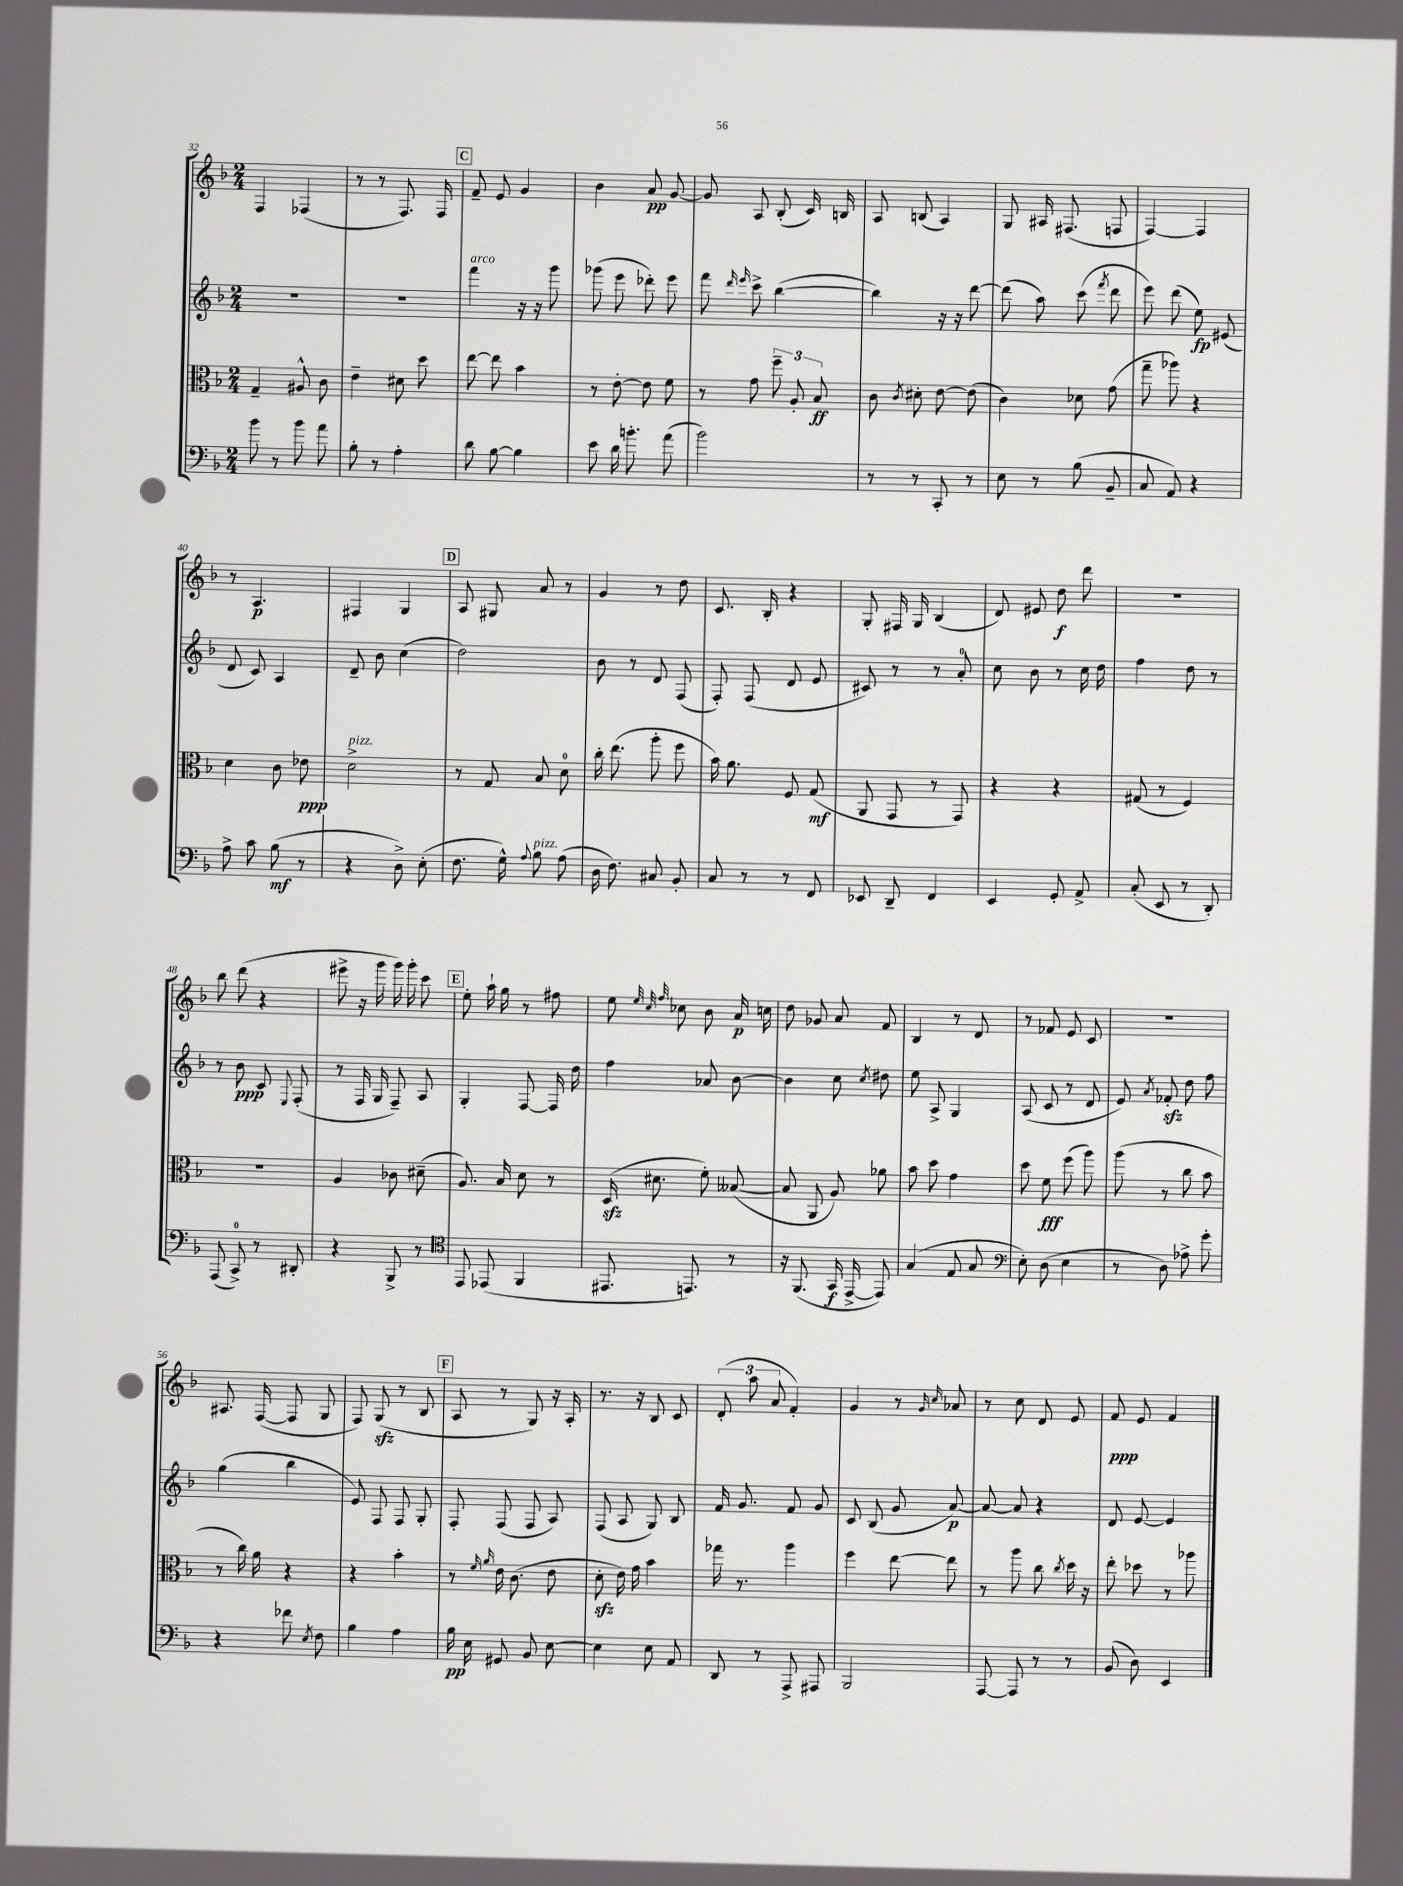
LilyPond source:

<<
\new StaffGroup <<
\new Staff = "s0" {
    \clef treble \key f \major \numericTimeSignature \time 2/4
    \autoBeamOff f4 fes4( |
    r8 r8 f8.) f16 |
    \mark \markup { \box "C" } f'8-- e'8 g'4 |
    bes'4 a'8\pp g'8~ |
    g'8 a8 bes8-.( c'16) b16 |
    a8 b8( a4) |
    g8 ais16 fis8.( f8 |
    f4~) f4 |
    r8 a4.\p |
    fis4 g4 |
    \mark \markup { \box "D" } a8 gis8 a'8 r8 |
    g'4 r8 d''8 |
    c'8. bes16-. r4 |
    g8-. fis16 g16 bes4( |
    d'8) eis'8 d''8\f d'''8 |
    R2 |
    bes''8 d'''8( r4 |
    eis'''8-> r16 g'''16 g'''16) g'''16-. c'''8 |
    \mark \markup { \box "E" } e''8-. a''16-! g''16 r8 fis''8 |
    e''8 \grace { e''32 c''32 f''32 } ces''8 bes'8 a'16\p c''16 |
    d''8 ges'8 a'8 f'8 |
    bes4 r8 d'8 |
    r8 fes'8 e'8 c'8 |
    R2 |
    ais8. f16~( f8 g8 |
    f8) g8\sfz( r8 bes8 |
    \mark \markup { \box "F" } a8 r8 g8) r16 a16-. |
    r8. r16 bes8 c'8 |
    \tuplet 3/2 { d'8-.( a''8 a'8 } f'4-.) |
    g'4 r8 \grace { g'16 c''16 } aes'8 |
    r8 c''8 d'8 e'8 |
    f'8\ppp e'8 f'4 \bar "|." |
}
\new Staff = "s1" {
    \clef treble \key f \major \numericTimeSignature \time 2/4
    \autoBeamOff R2 |
    R2 |
    \mark \markup { \box "C" } f'''4^\markup { \italic "arco" } r16 r16 g'''8 |
    ges'''8( e'''8 des'''8-.) e'''8 |
    f'''8 \grace { d'''16 e'''16 } c'''8-> bes''4~( |
    bes''4) r16 r16 d'''8~ |
    d'''8( a''8) c'''8( \acciaccatura { f'''8 } d'''8 |
    e'''8) d'''8( e''8\fp) eis'8( |
    d'8 c'8) a4 |
    d'8-- bes'8 c''4( |
    \mark \markup { \box "D" } d''2) |
    bes'8 r8 d'8 f8( |
    f8-.) f8( d'8 e'8 |
    cis'8) r8 r8 a'8-0-. |
    c''8 bes'8 r8 c''16 d''16 |
    f''4 d''8 r8 |
    r8 bes'8\ppp c'8 \appoggiatura { e8 } f8-.( |
    r8 f16 g16 f8--) a8 |
    \mark \markup { \box "E" } g4-. f8~ f16 d''16 |
    f''4 aes'8 bes'8~ |
    bes'4 c''8 \acciaccatura { c''8 } dis''8 |
    e''8 a8-> g4 |
    a8( c'8 r8 d'8 |
    e'8) \acciaccatura { a'8 } fes'8-.\sfz d''8 f''8 |
    g''4( bes''4 |
    e'8) f8 f8 g8-. |
    \mark \markup { \box "F" } f8-. f8( f8 a8) |
    f8( a8 g8) bes8 |
    f'16 g'8. f'8 g'8 |
    c'8 bes8( g'8 a'8~\p) |
    a'8~ a'8 r4 |
    d'8 e'8~ e'4 \bar "|." |
}
\new Staff = "s2" {
    \clef alto \key f \major \numericTimeSignature \time 2/4
    \autoBeamOff g4-- ais8-^ c'8 |
    e'4-- dis'8 d''8 |
    \mark \markup { \box "C" } e''8~ e''8 bes'4 |
    r8 e'8~-. e'8 f'8 |
    r8 g'8 \tuplet 3/2 { f''8-- a8-. bes8\ff } |
    c'8 \acciaccatura { c'8 } dis'8-. e'8~ e'8( |
    c'4) des'8 g'8( |
    g''8-- aes''8) r4 |
    d'4 c'8 ees'8\ppp |
    d'2->^\markup { \italic "pizz." } |
    \mark \markup { \box "D" } r8 g8 bes8 d'8-0 |
    c''16-. e''8.( a''8-. f''8 |
    bes'16) a'8. f8 g8\mf( |
    a,8 g,8 r8 g,8) |
    r4 r4 |
    gis8( r8 f4) |
    R2 |
    a4 ces'8 dis'8--( |
    \mark \markup { \box "E" } a8.) bes16 d'8 r8 |
    d16\sfz( dis'8. f'8-.) beses8~( |
    beses8 a,8 a8) aes'8 |
    bes'8 d''8 g'4 |
    d''8 f'8\fff f''8( a''8) |
    a''8( r8 c''8 bes'8 |
    r8 c''16) a'16 r4 |
    r4 bes'4-. |
    \mark \markup { \box "F" } r8 \grace { f'16 a'16 } e'16 c'8.( e'8 |
    d'8-.\sfz e'16) g'16 bes'4 |
    ges''16 r8. a''4 |
    f''4 e''8~ e''8 |
    r8 a''8 c''8 \acciaccatura { c''8 } d''16 r16 |
    e''8-. des''8 r8 aes''8 \bar "|." |
}
\new Staff = "s3" {
    \clef bass \key f \major \numericTimeSignature \time 2/4
    \autoBeamOff bes'8 r8 bes'8 a'8 |
    bes8-. r8 a4-. |
    \mark \markup { \box "C" } d'8 bes8~ bes4 |
    e'8 d'16 b'8.-. a'8( |
    bes'2) |
    r8 r8 c,8-. r8 |
    e8 r8 bes8( bes,8-- |
    c8 a,8) r4 |
    a8-> c'8 bes8\mf( r8 |
    r4 d8->) e8-.( |
    \mark \markup { \box "D" } f8. g16-^) \appoggiatura { a8 } bes8^\markup { \italic "pizz." } a8( |
    d16 f8.) cis8 bes,8-. |
    c8 r8 r8 f,8 |
    ees,8 d,8-- f,4 |
    e,4 g,8-. a,8-> |
    c8-.( e,8 r8 d,8-.) |
    a,,8( c,8-0->) r8 dis,8-. |
    r4 bes,,8-> r8 |
    \mark \markup { \box "E" } \clef tenor e,8 ees,8( f,4 |
    eis,8. e,8.) r8 |
    r16 f,8.( g,16\f e,16~-> e,8) |
    g4( e8 g8 |
    \clef bass e8-.) d8( e4 |
    r8 d8) aes8-> g'8-. |
    r4 fes'8 \acciaccatura { e8 } f8 |
    bes4 a4 |
    \mark \markup { \box "F" } bes16\pp e16 gis,8 bes,8 e8~ |
    e4 e8 a,8 |
    d,8 r8 a,,8-> ais,,8 |
    bes,,2 |
    a,,8~ a,,8 r8 r8 |
    bes,8( d8) e,4 \bar "|." |
}
>>
>>
\layout { \context { \Score currentBarNumber = #32 } }
